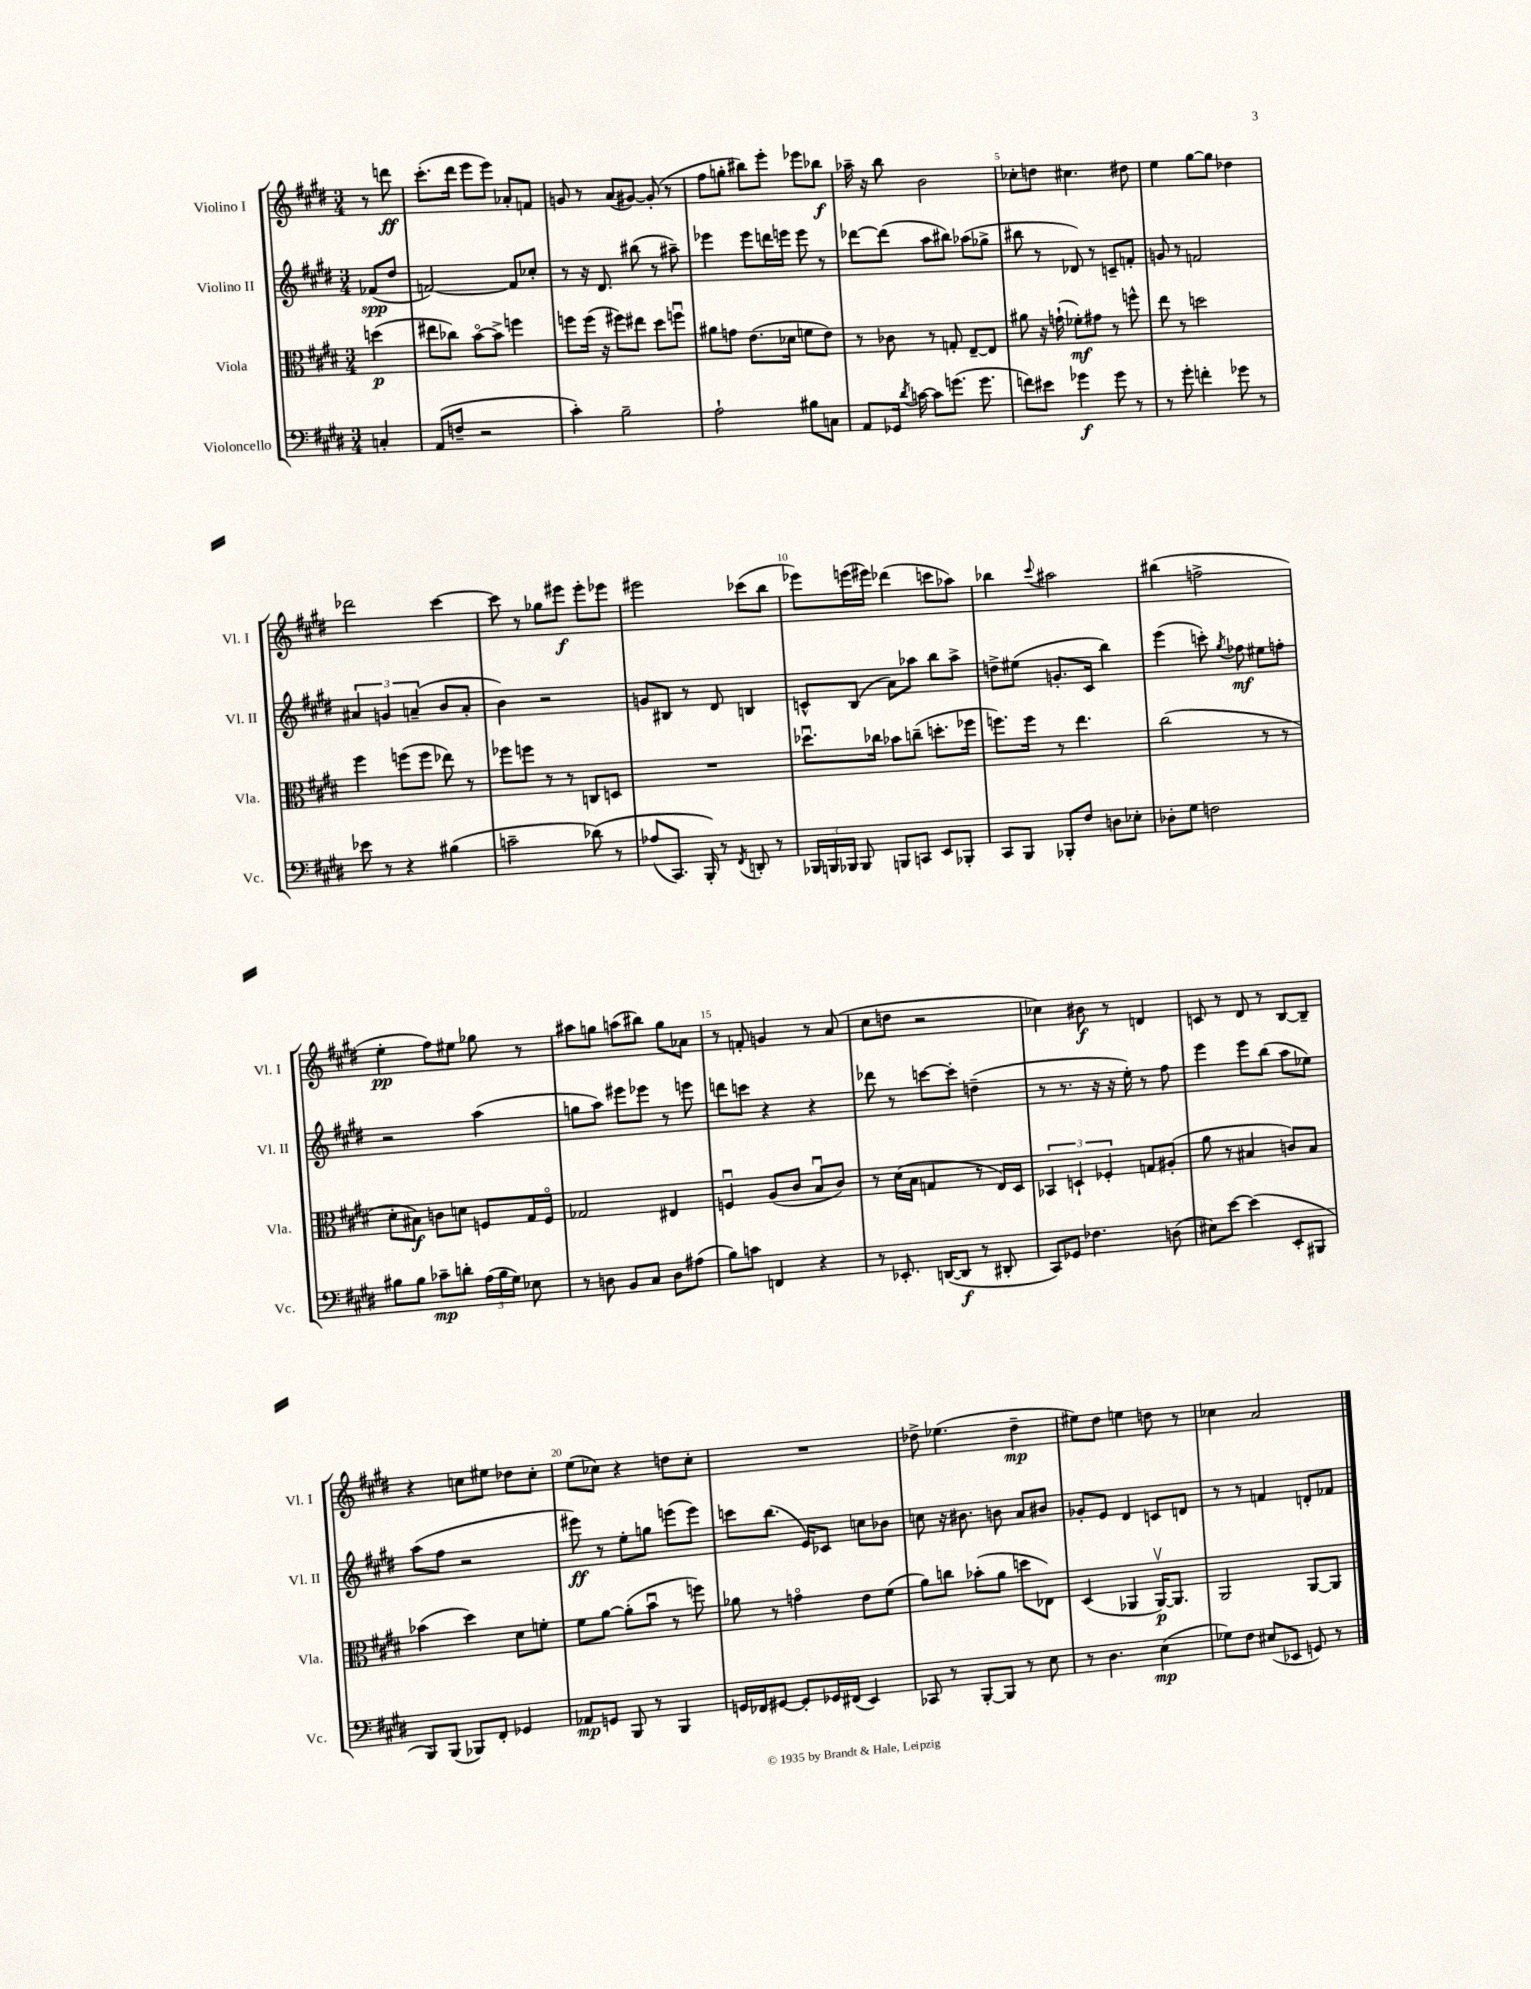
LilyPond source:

<<
\new StaffGroup <<
\new Staff = "s0" \with { instrumentName = "Violino I" shortInstrumentName = "Vl. I" } {
    \clef treble \key e \major \numericTimeSignature \time 3/4 \partial 4
    \autoBeamOff r8 d'''8\ff |
    cis'''8.[-.( dis'''16] e'''8[ e'''8]) aes'8[-. f'8] |
    g'8 r8 a'8[( gis'8]~) gis'8-.( r8 |
    fis''8[ g''8]-. bis''8[) e'''8]-. ees'''8[ bes''8]\f |
    aes''16-- r16 b''8 b'2 |
    ces''8[-. d''8] cis''4. dis''8 |
    e''4 gis''8[~ gis''8] des''4 |
    des'''2 cis'''4~ |
    cis'''8 r8 ges''8[ eis'''8]\f eis'''8[-. ees'''8] |
    eis'''2 ces'''8[( b''8] |
    ees'''8[) e'''16( eis'''16]) des'''4( c'''8[ aes''8]) |
    bes''4 \appoggiatura { cis'''8 } ais''2 |
    bis''4( f''2-> |
    e''4-.\pp fis''8[) eis''8] ges''8 r8 |
    ais''8[ g''8] a''8[( bis''8]) g''8[ aes'8] |
    r8 f'8-. g'4 r8 a'8( |
    cis''8[ d''8] r2 |
    ces''4) bis'8\f r8 d'4 |
    c'8 r8 dis'8 r8 b8[~ b8]-- |
    r4 c''8[ eis''8] des''8[ c''8]-. |
    e''8[( ces''8]) r4 d''8[ ces''8]-. |
    R2. |
    des''8-> ees''4.( des''4--\mp |
    eis''8[) dis''8] e''4 d''8 r8 |
    ces''4 a'2 \bar "|." |
}
\new Staff = "s1" \with { instrumentName = "Violino II" shortInstrumentName = "Vl. II" } {
    \clef treble \key e \major \numericTimeSignature \time 3/4 \partial 4
    \autoBeamOff fes'8[\spp( dis''8] |
    f'2~) f'8[ ces''8]-. |
    r8 r16 dis'8. bis''8( r8 ais''8--) |
    ees'''4 ees'''8[ d'''16 e'''16] e'''8 r8 |
    des'''8[~ des'''8]( a''8[ bis''8]) aes''8[( ges''8]-> |
    bis''8 r8 des'8) r8 c'8[-- f'8]-. |
    g'8 r8 f'2 |
    \tuplet 3/2 { ais'4 g'4 a'4--( } b'8[ a'8]-. |
    b'4) r2 |
    g'8[ bis8] r8 dis'8 b4 |
    c'8[-^ b8]( a'8[) aes''8] b''8[ aes''8]-> |
    d''8[-> eis''8]( g'8.[-. cis'16] b''4) |
    e'''4( c'''8-.) \acciaccatura { gis''8 } fes''8\mf eis''8[ f''8]-. |
    r2 a''4( |
    g''8[ a''8]) eis'''8[ ees'''8] r8 e'''8 |
    d'''8[ c'''8] r4 r4 |
    des'''8 r8 c'''8[~ c'''8]-. d''4--( |
    r8 r8. r16 r16 e''16-.) r8 fis''8 |
    e'''4 e'''8[ b''8]( a''8[ ees''8]) |
    a''8[( fis''8] r2 |
    eis'''8\ff) r8 e''8[-. g''8] e'''8[( e'''8]) |
    c'''8[ b''8.]( e'16[) ces'8] c''8[ bes'8] |
    c''8 r16 bis'8. b'8 a'8[ bis'8] |
    ges'8[-. e'8] dis'4 c'8[ d'8] |
    r8 r8 f'4 d'8[-. fes'8] \bar "|." |
}
\new Staff = "s2" \with { instrumentName = "Viola" shortInstrumentName = "Vla." } {
    \clef alto \key e \major \numericTimeSignature \time 3/4 \partial 4
    \autoBeamOff d''4\p( |
    eis''8[ ces''8]) b'8[~\flageolet b'8]-> f''4 |
    f''8[ f''16]( r16 fis''8[) eis''8] dis''8[ f''8]\downbow |
    ais'8[ g'8] e'8.[( des'16] f'8[ e'8]) |
    r8 ces'8 r8 g8-. e8[~-- e8] |
    ais'8 r16 g'16-!( fes'8[-.\mf) gis'8] r8 f''8-^ |
    e''8 r8 d''2 |
    fis''4 f''8[( f''8] ees''8) r8 |
    fes''8[ f''8] r8 r8 c8[ d8] |
    R2. |
    des''8.[\downbow ces''16] bes'8[ c''8]--( d''8.[-. fes''16] |
    f''8.[) f''16] r8 e''4. |
    cis''2( r8 r8 |
    dis'8[-. bis8]\f) c'8[ d'8] f8[ gis16 f16]\flageolet |
    ges2 eis4 |
    f4\downbow a8[( cis'8] b8[\downbow cis'8]) |
    r8 dis'16[( b16] g4 r8 e16[) dis16] |
    \tuplet 3/2 { bes,4 d4-! fes4-. } g8[ ais8]-.( |
    a'8 r8 bis4 c'8[) bis8] |
    bes'4( dis''4) dis'8[ f'8]-. |
    fis'8[ a'8]~ a'8[-.( b'8]\downbow r8 f''8) |
    aes'8 r8 g'4\flageolet e'8[ fis'8]( |
    a'8[) c''8] bes'8[-.( a'8] d''8[ ees8]) |
    dis4( aes,4 aes,16[~\upbow\p) aes,8.] |
    a,2 a,8[~ a,8] \bar "|." |
}
\new Staff = "s3" \with { instrumentName = "Violoncello" shortInstrumentName = "Vc." } {
    \clef bass \key e \major \numericTimeSignature \time 3/4 \partial 4
    \autoBeamOff c4-. |
    a,8[( f8]-- r2 |
    cis'4-.) b2-- |
    a2-! bis8[ c8] |
    a,8[ ges,16] \acciaccatura { dis'8 } c'16~ c'8[ g'8.]( g'8. |
    f'8[) eis'8] ges'4\f ges'8 r8 |
    r8 gis'8-. f'4-. ges'8 r8 |
    ees'8 r8 r4 bis4( |
    c'2-- des'8)\( r8 |
    aes8[( cis,8.]) b,,16-.\) r8 \acciaccatura { fis,8 } d,8-. r8 |
    \tuplet 3/2 { bes,,16[ b,,16 bes,,16] } bes,,8 b,,8[ c,8] e,8[ bes,,8]-. |
    cis,8[ b,,8] bes,,8[-. fis8] d8[ ees8]-. |
    des8[-. gis8] f2 |
    bis8[ bis8] ces'8[--\mp d'8]-. \tuplet 3/2 { a16[( bis16 gis16]) } ees8 |
    r8 d8 b,8[ cis8] d8[ ais8]( |
    b8[) c'8] f,4 r4 |
    r8 ees,8.-. d,16[~( d,8]\f r8 dis,8-. |
    cis,8[) ges,8] fes4. d8( |
    eis8[) e'8]~ e'4( e,8[-. bis,,8] |
    b,,8[) b,,8]( bes,,8[) fis,8]-. ges,4 |
    aes,8[\mp g,8] b,,8 r8 b,,4 |
    g,16[ fes,16 gis,8]~ gis,8[-. ges,16 fis,16]( e,4) |
    ces,8 r8 b,,8[~-. b,,8] r8 e8 |
    r8 dis4. e4\mp( |
    ges8[) fis8] eis8[( ees,8] g,8) r8 \bar "|." |
}
>>
>>
\layout { \context { \Score \override BarNumber.break-visibility = ##(#f #t #t) barNumberVisibility = #(every-nth-bar-number-visible 5) } }
